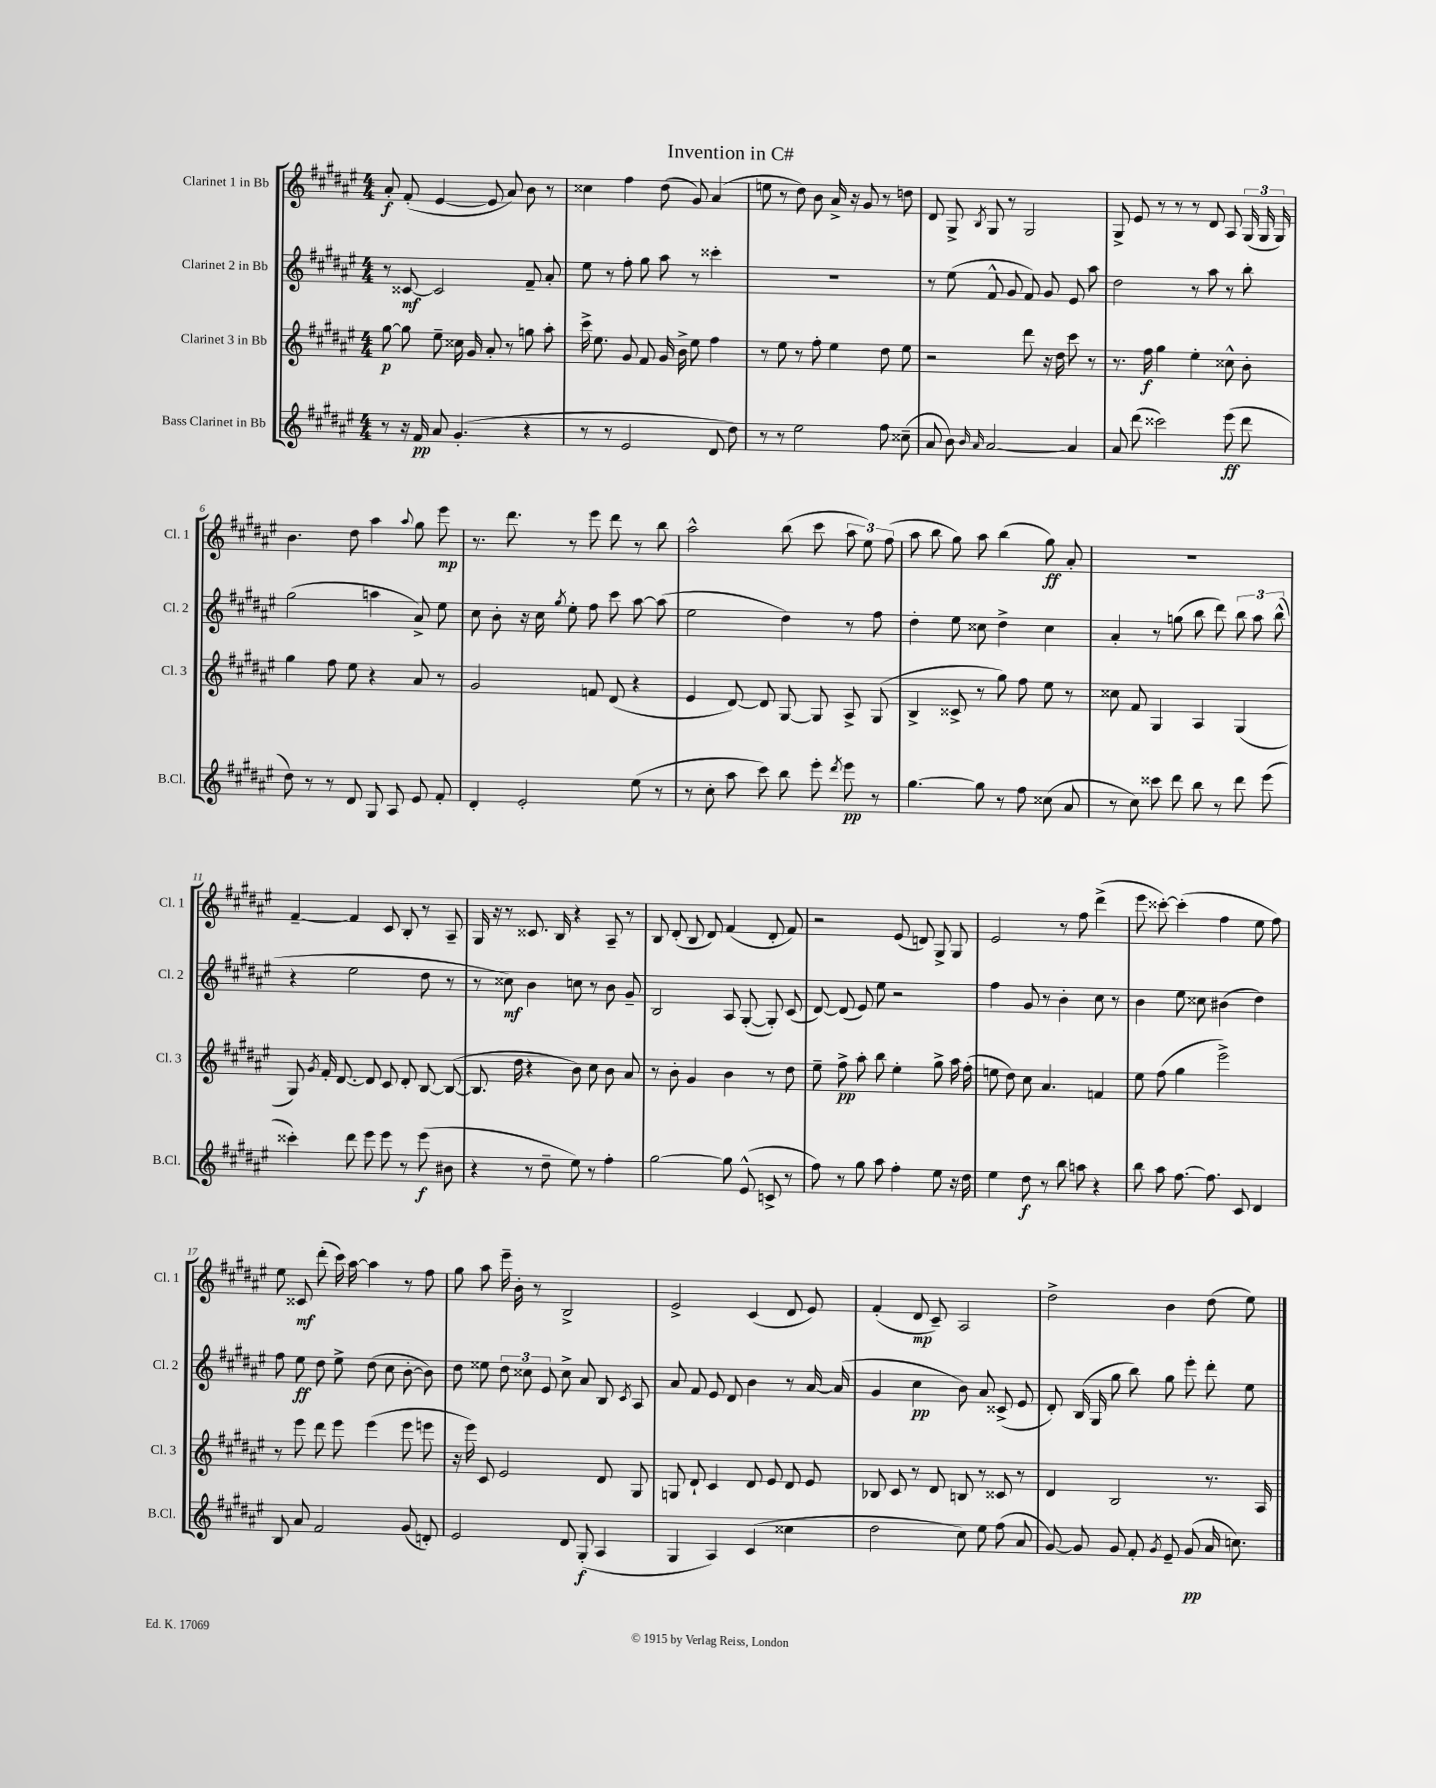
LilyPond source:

\header { title = "Invention in C#" }
<<
\new StaffGroup <<
\new Staff = "s0" \with { instrumentName = "Clarinet 1 in Bb" shortInstrumentName = "Cl. 1" } {
    \clef treble \key fis \major \numericTimeSignature \time 4/4
    \autoBeamOff ais'8-.\f fis'8-.( eis'4~ eis'8 ais'8) b'8 r8 |
    cisis''4 fis''4 dis''8( gis'8) ais'4( |
    e''8 r8 dis''8) b'8 ais'16-> r16 gis'8 r8 d''8 |
    dis'8 gis8-> \acciaccatura { b8 } gis8 r8 gis2 |
    gis8-> eis'8 r8 r8 r8 dis'8 ais8 \tuplet 3/2 { gis16( gis16 gis16) } |
    b'4. dis''8 ais''4 \appoggiatura { ais''8 } gis''8 eis'''8\mp |
    r8. dis'''8. r8 eis'''8 dis'''8 r8 b''8 |
    ais''2-^ b''8( cis'''8 \tuplet 3/2 { ais''8 eis''8) fis''8( } |
    ais''8 b''8 gis''8) ais''8 b''4( gis''8\ff) ais'8-. |
    R1 |
    fis'4~-- fis'4 cis'8 b8-. r8 ais8-- |
    gis16 r16 r8 cisis'8. b16 r4 ais8-- r8 |
    b8 dis'8-.( b8 dis'8) fis'4( dis'8-. fis'8) |
    r2 eis'8( d'8) gis8-> gis8 |
    eis'2 r8 fis''8 dis'''4->( |
    eis'''8 cisis'''8~-.) cisis'''4-.( fis''4 eis''8 fis''8) |
    eis''8 cisis'8\mf dis'''8-.( cis'''16) ais''16~ ais''4 r8 fis''8 |
    gis''8 ais''8 eis'''16-- b'16-. r8 b2-> |
    eis'2-> cis'4( dis'8 eis'8) |
    fis'4-.( dis'8\mp cis'8--) ais2 |
    dis''2-> b'4 dis''8( eis''8) \bar "|." |
}
\new Staff = "s1" \with { instrumentName = "Clarinet 2 in Bb" shortInstrumentName = "Cl. 2" } {
    \clef treble \key fis \major \numericTimeSignature \time 4/4
    \autoBeamOff r8 cisis'8~\mf cisis'2 fis'8-- ais'8-. |
    eis''8 r8 fis''8-. gis''8 ais''8 r8 cisis'''4-. |
    r1 |
    r8 eis''8( fis'8-^ gis'8 fis'8) gis'8 eis'8 ais''8 |
    dis''2 r8 ais''8 r8 b''8-. |
    gis''2( a''4 ais'8->) eis''8 |
    cis''8 b'8-. r16 cis''16 \acciaccatura { gis''8 } eis''8-. fis''8 cis'''8 ais''8~ ais''8( |
    eis''2 dis''4) r8 fis''8 |
    dis''4-. eis''8 cisis''8 dis''4-> cisis''4 |
    ais'4-. r8 g''8( b''8 dis'''8) \tuplet 3/2 { b''8 ais''8 b''8-^( } |
    r4 eis''2 dis''8 r8 |
    r8 cisis''8\mf) b'4 c''8 r8 b'8 gis'8-- |
    b2 ais8 gis8~-.( gis8-.) cis'8( |
    dis'8~) dis'8( eis'8) eis''8 r2 |
    fis''4 gis'8 r8 b'4-. cis''8 r8 |
    b'4 eis''8 cisis''8 bis'4( dis''4) |
    fis''8 eis''8\ff dis''8 eis''8-> dis''8( cis''8 b'8~-. b'8) |
    dis''8 eisis''8 \tuplet 3/2 { dis''8 cisis''8 eis'8 } cisis''8-> ais'8 b8 \acciaccatura { cis'8 } ais8 |
    ais'8 fis'8 eis'8 dis'8 b'4 r8 ais'16~ ais'16( |
    gis'4 cis''4\pp b'8) ais'8 cisis'8->( eis'8 |
    dis'8-.) b16( gis16 gis''8 b''8) gis''8 eis'''8-. dis'''8-. eis''8 \bar "|." |
}
\new Staff = "s2" \with { instrumentName = "Clarinet 3 in Bb" shortInstrumentName = "Cl. 3" } {
    \clef treble \key fis \major \numericTimeSignature \time 4/4
    \autoBeamOff gis''8~\p gis''8 eis''8-- cisis''16 gis'16 ais'8-. r8 g''8 ais''8-. |
    cis'''16-> eis''8. gis'8 fis'8 gis'16 b'16-> eis''8 fis''4 |
    r8 eis''8 r8 fis''8-. eis''4 dis''8 eis''8 |
    r2 dis'''8 r16 dis''16 cis'''8 r8 |
    r8. fis''16\f gis''4 eis''4-. cisis''8-^ b'8-. |
    gis''4 fis''8 eis''8 r4 ais'8 r8 |
    gis'2 f'8 dis'8( r4 |
    eis'4 dis'8~) dis'8 gis8~ gis8 ais8-> gis8( |
    b4-> cisis'8-> r8 gis''8) fis''8 eis''8 r8 |
    cisis''8 fis'8 gis4 ais4 gis4( |
    gis8) \acciaccatura { gis'8 } fis'16-. dis'8.~ dis'8 cis'8 dis'8-. b8~ b8~( |
    b8. dis''16 r4 b'8) cis''8 b'8 ais'8 |
    r8 b'8-. gis'4 b'4 r8 dis''8 |
    eis''8-- fis''8->\pp ais''8-. b''8 eis''4-. gis''8-> ais''16 fis''16-.( |
    e''8 dis''8) cis''8 ais'4. f'4 |
    eis''8 fis''8( gis''4 eis'''2->) |
    r8 eis'''8 dis'''8 eis'''8 eis'''4( eis'''8 e'''8 |
    r16 eis'''16) cis'8 eis'2 dis'8 gis8 |
    g8 dis'8-! cis'4 dis'8 eis'8 dis'8 eis'8 |
    bes8 cis'8 r8 dis'8 b8 r8 cisis'8 r8 |
    dis'4 b2 r8. ais16 \bar "|." |
}
\new Staff = "s3" \with { instrumentName = "Bass Clarinet in Bb" shortInstrumentName = "B.Cl." } {
    \clef treble \key fis \major \numericTimeSignature \time 4/4
    \autoBeamOff r8 r16 fis'16\pp ais'8 gis'4.-.( r4 |
    r8 r8 eis'2 dis'8 dis''8) |
    r8 r8 eis''2 fis''8 cisis''8--( |
    ais'8 b'8) \grace { b'16 ais'16 } ais'2~ ais'4 |
    ais'8 dis'''8( cisis'''2) eis'''8\ff( dis'''8 |
    dis''8) r8 r8 dis'8 gis8 ais8 eis'8 fis'8-. |
    dis'4-. eis'2-. eis''8( r8 |
    r8 cis''8-. ais''8 cis'''8) b''8 eis'''8-. \acciaccatura { dis'''8 } eis'''8\pp r8 |
    gis''4.~ gis''8 r8 fis''8 cisis''8( ais'8 |
    r8 cis''8) cisis'''8 dis'''8 b''8 r8 dis'''8 eis'''8( |
    cisis'''4-.) dis'''8 eis'''8 eis'''8 r8 eis'''8\f( bis'8 |
    r4 r8 dis''8-- eis''8) r8 fis''4-. |
    gis''2~ gis''8 eis'8-^( c'8-> r8 |
    fis''8) r8 gis''8 ais''8 fis''4-. eis''8 r16 dis''16 |
    eis''4 dis''8\f r8 b''8 a''8 r4 |
    b''8 ais''8 fis''8.~ fis''8. cis'8 dis'4 |
    b8 ais'8 fis'2 gis'8( d'8-.) |
    eis'2 dis'8 gis8-.\f( ais4 |
    gis4 ais4) cis'4( cisis''4 |
    dis''2 cis''8) eis''8 fis''8( ais'8 |
    gis'8~) gis'8 gis'8 fis'8-. \acciaccatura { gis'8 } eis'8-- gis'8\pp( ais'16 c''8.) \bar "|." |
}
>>
>>
